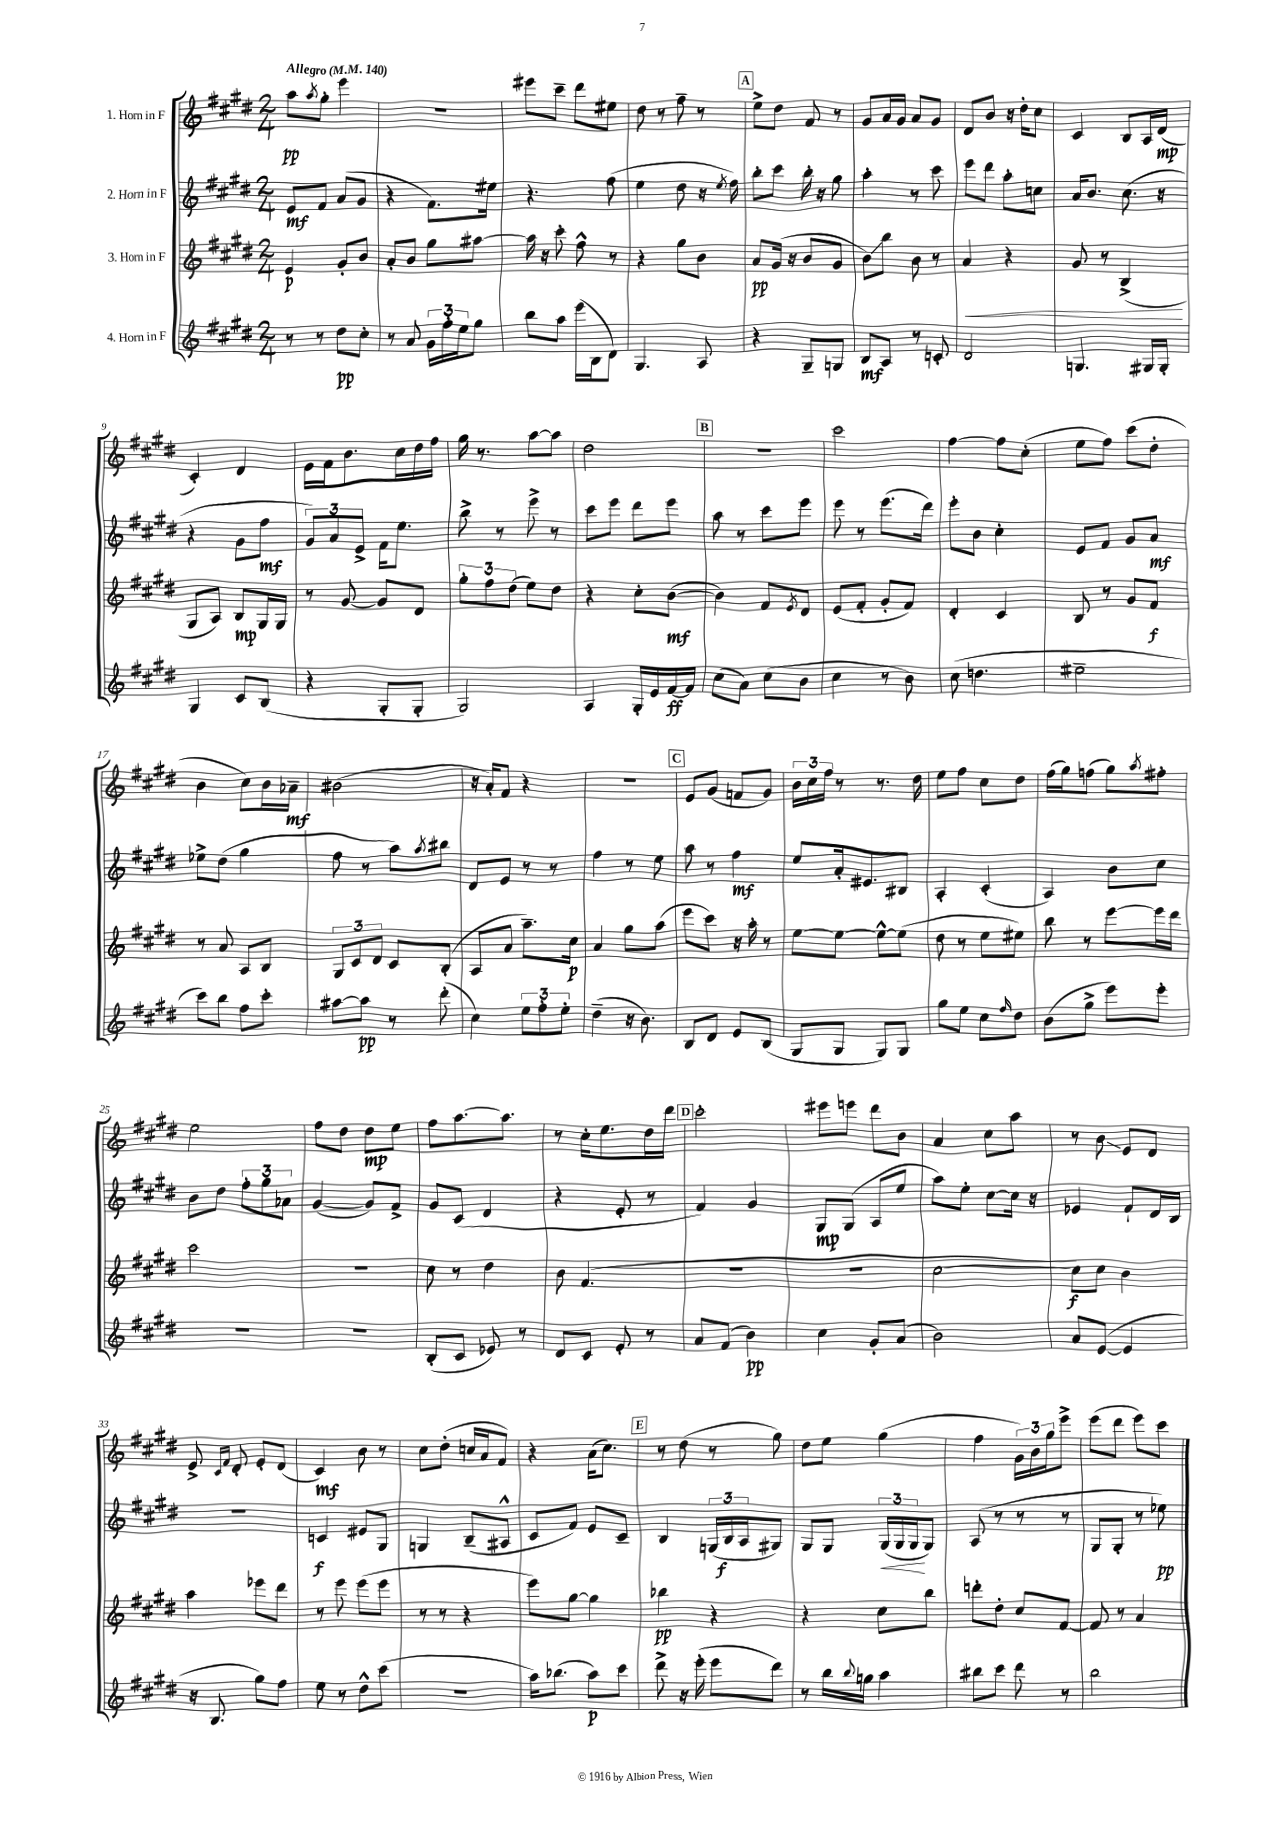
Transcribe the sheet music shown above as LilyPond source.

<<
\new StaffGroup <<
\new Staff = "s0" \with { instrumentName = "1. Horn in F" } {
    \clef treble \key e \major \numericTimeSignature \time 2/4 \tempo "Allegro" 4 = 140
    a''8\pp \acciaccatura { a''8 } gis''8-. e'''4 |
    r2 |
    eis'''8 cis'''8-- dis'''8 eis''8 |
    dis''8 r8 fis''8-- r8 |
    \mark \markup { \box "A" } e''8-> dis''8 fis'8 r8 |
    gis'8 a'16 gis'16 a'8 gis'8 |
    dis'8 b'8 r16 dis''16-. cis''8 |
    cis'4 b8 a16 dis'16\mp( |
    cis'4-.) dis'4 |
    e'16 fis'16 b'8. cis''16 dis''16 fis''16 |
    gis''16 r8. a''8~ a''8 |
    dis''2 |
    \mark \markup { \box "B" } R2 |
    cis'''2 |
    fis''4~ fis''8 cis''8-.( |
    e''8 fis''8) cis'''8( dis''8-. |
    b'4 cis''8) b'16 aes'16--\mf |
    bis'2( |
    r16 a'16-.) fis'8 r4 |
    r2 |
    \mark \markup { \box "C" } e'8 gis'8( f'8 gis'8) |
    \tuplet 3/2 { b'16 cis''16 fis''16 } r8 r8. dis''16 |
    e''8 fis''8 cis''8 dis''8 |
    fis''16( gis''16) f''8( gis''8) \acciaccatura { a''8 } fis''8-. |
    e''2 |
    fis''8 dis''8 dis''8\mp e''8 |
    fis''8 a''8.~ a''8. |
    r8 cis''16-. e''8. dis''16 dis'''16 |
    \mark \markup { \box "D" } cis'''2-. |
    eis'''8 e'''8 dis'''8 b'8 |
    a'4 cis''8 a''8 |
    r8 b'8\glissando e'8 dis'8 |
    e'8-> \grace { cis'16 fis'16 } dis'8-. e'8-. dis'8( |
    cis'4\mf) b'8 r8 |
    cis''8 dis''8-.( c''16 a'16 fis'8) |
    r4 a'16( cis''8.) |
    \mark \markup { \box "E" } r8 dis''8( r8 gis''8) |
    dis''8 e''8 gis''4( |
    fis''4 \tuplet 3/2 { gis'16) b'16 gis''16 } e'''8-> |
    e'''8( dis'''8 e'''8) cis'''8 \bar "|." |
}
\new Staff = "s1" \with { instrumentName = "2. Horn in F" } {
    \clef treble \key e \major \numericTimeSignature \time 2/4
    e'8\mf fis'8 a'8( gis'8 |
    r4 fis'8.) eis''16 |
    r4. fis''8( |
    e''4 dis''8 r16 \acciaccatura { e''8 } fis''16) |
    \mark \markup { \box "A" } b''8-. cis'''8 b''16-. r16 gis''8 |
    a''4-. r8 cis'''8 |
    e'''8 dis'''8 a''8-. c''8 |
    a'16 b'8. cis''8.( r16 |
    r4 gis'8 fis''8\mf |
    \tuplet 3/2 { gis'8) a'8 e'8-> } fis'16 e''8. |
    b''8-> r8 e'''8-> r8 |
    cis'''8 e'''8 dis'''8 e'''8 |
    \mark \markup { \box "B" } a''8 r8 cis'''8 e'''8 |
    e'''8 r8 e'''8.( dis'''16) |
    e'''8-. b'8 cis''4-. |
    e'8 fis'8 gis'8 a'8\mf |
    ees''8-> dis''8( gis''4 |
    fis''8 r8 a''8) \acciaccatura { a''8 } bis''8 |
    dis'8 e'8 r8 r8 |
    fis''4 r8 e''8 |
    \mark \markup { \box "C" } a''8 r8 fis''4\mf |
    e''8 a'16-. eis'8. bis8 |
    a4-. cis'4-.( |
    a4) b'8 cis''8 |
    b'8 dis''8 \tuplet 3/2 { fis''8-. gis''8 aes'8 } |
    gis'4~( gis'8) fis'8-> |
    gis'8 cis'8( dis'4 |
    r4 e'8-. r8 |
    \mark \markup { \box "D" } fis'4) gis'4 |
    gis8\mp gis8( a8 e''8 |
    a''8) e''8-. cis''8~ cis''16 r16 |
    ees'4 fis'8-! dis'16 b16 |
    R2 |
    c'4\f eis'8 gis8 |
    g4 b8--( ais8-^ |
    cis'8 fis'8) e'8 cis'8-- |
    \mark \markup { \box "E" } b4 \tuplet 3/2 { g16( b16\f a16 } gis8) |
    gis8 gis8 \tuplet 3/2 { gis16\<( gis16 gis16\! } gis8) |
    a8( r8 r8 r8 |
    gis8 gis8-. r8 ees''8\pp) \bar "|." |
}
\new Staff = "s2" \with { instrumentName = "3. Horn in F" } {
    \clef treble \key e \major \numericTimeSignature \time 2/4
    e'4\p gis'8-. b'8 |
    a'8-. b'8 gis''8 ais''8~ |
    ais''16 r16 cis'''8-. fis''8-^ r8 |
    r4 gis''8 b'8 |
    \mark \markup { \box "A" } a'8\pp gis'16( r16 b'8 gis'8 |
    b'8\glissando) b''8 b'8 r8 |
    a'4\< r4 |
    gis'8 r8 b4->\!( |
    gis8 a8) b8\mp gis16 gis16 |
    r8 gis'8~ gis'8 dis'8 |
    \tuplet 3/2 { gis''8-. fis''8 dis''8( } e''8) dis''8 |
    r4 cis''8-. b'8~\mf( |
    \mark \markup { \box "B" } b'4) fis'8 \acciaccatura { e'8 } dis'8 |
    e'8( fis'8-. gis'8-. fis'8) |
    dis'4-. cis'4 |
    b8 r8 gis'8 fis'8\f |
    r8 a'8 a8 b8 |
    \tuplet 3/2 { gis8 cis'8 dis'8 } cis'8 b8-.( |
    a8 a'8 a''8.--) cis''16\p |
    a'4 gis''8 a''8( |
    \mark \markup { \box "C" } e'''8 cis'''8) r16 a''16-. r8 |
    e''8~ e''8~ e''8~-^ e''8( |
    dis''8 r8 e''8 eis''8) |
    b''8 r8 e'''8~ e'''16 dis'''16 |
    cis'''2 |
    R2 |
    cis''8 r8 dis''4 |
    b'8 fis'4.( |
    \mark \markup { \box "D" } R2 |
    r2 |
    cis''2~ |
    cis''8\f) cis''8 b'4 |
    a''4 ees'''8 dis'''8 |
    r8 e'''8 e'''8( e'''8 |
    r8 r8 r4 |
    e'''8) gis''8~ gis''4 |
    \mark \markup { \box "E" } bes''4\pp r4 |
    r4 cis''8 b''8 |
    d'''8-. dis''8-. cis''8 fis'8~ |
    fis'8 r8 a'4 \bar "|." |
}
\new Staff = "s3" \with { instrumentName = "4. Horn in F" } {
    \clef treble \key e \major \numericTimeSignature \time 2/4
    r8 r8 dis''8\pp cis''8-. |
    r8 a'8 \tuplet 3/2 { gis'16 fis''16-. e''16 } gis''8 |
    b''8 a''8 e'''16( b16 dis'8) |
    gis4. a8 |
    \mark \markup { \box "A" } r4 gis8-- g8 |
    b8\mf a8 r8 c'8-. |
    dis'2 |
    g4. gis16 gis16-. |
    gis4 cis'8 b8( |
    r4 gis8-. gis8-. |
    gis2) |
    a4 gis16-. e'16 fis'16~\ff fis'16 |
    \mark \markup { \box "B" } cis''8( a'8) cis''8( b'8 |
    cis''4 r8 b'8) |
    cis''8( d''4. |
    eis''2-- |
    cis'''8) b''8 fis''8 cis'''8-. |
    ais''8~ ais''8\pp r8 dis'''8-.( |
    cis''4) \tuplet 3/2 { e''8 fis''8-. e''8-. } |
    dis''4--( r16 b'8.) |
    \mark \markup { \box "C" } b8 dis'8 e'8 b8( |
    gis8 gis8 gis8) gis8 |
    gis''8 e''8 cis''8 \grace { fis''16 } dis''8 |
    b'8( gis''8-> e'''8) e'''8-. |
    R2 |
    R2 |
    b8-.( cis'8 ees'8) r8 |
    dis'8 cis'8 e'8-. r8 |
    \mark \markup { \box "D" } a'8 fis'8( b'4\pp) |
    cis''4 gis'8-. a'8( |
    b'2) |
    a'8 e'8~( e'4 |
    r16 b8. gis''8) fis''8 |
    e''8 r8 dis''8-^ cis'''8( |
    R2 |
    a''16) bes''8.( a''8\p) cis'''8 |
    \mark \markup { \box "E" } dis'''8-> r16 e'''16-.( e'''8 dis'''8) |
    r8 b''16 \appoggiatura { b''8 } g''16 a''4 |
    bis''8 cis'''8 dis'''8 r8 |
    b''2 \bar "|." |
}
>>
>>
